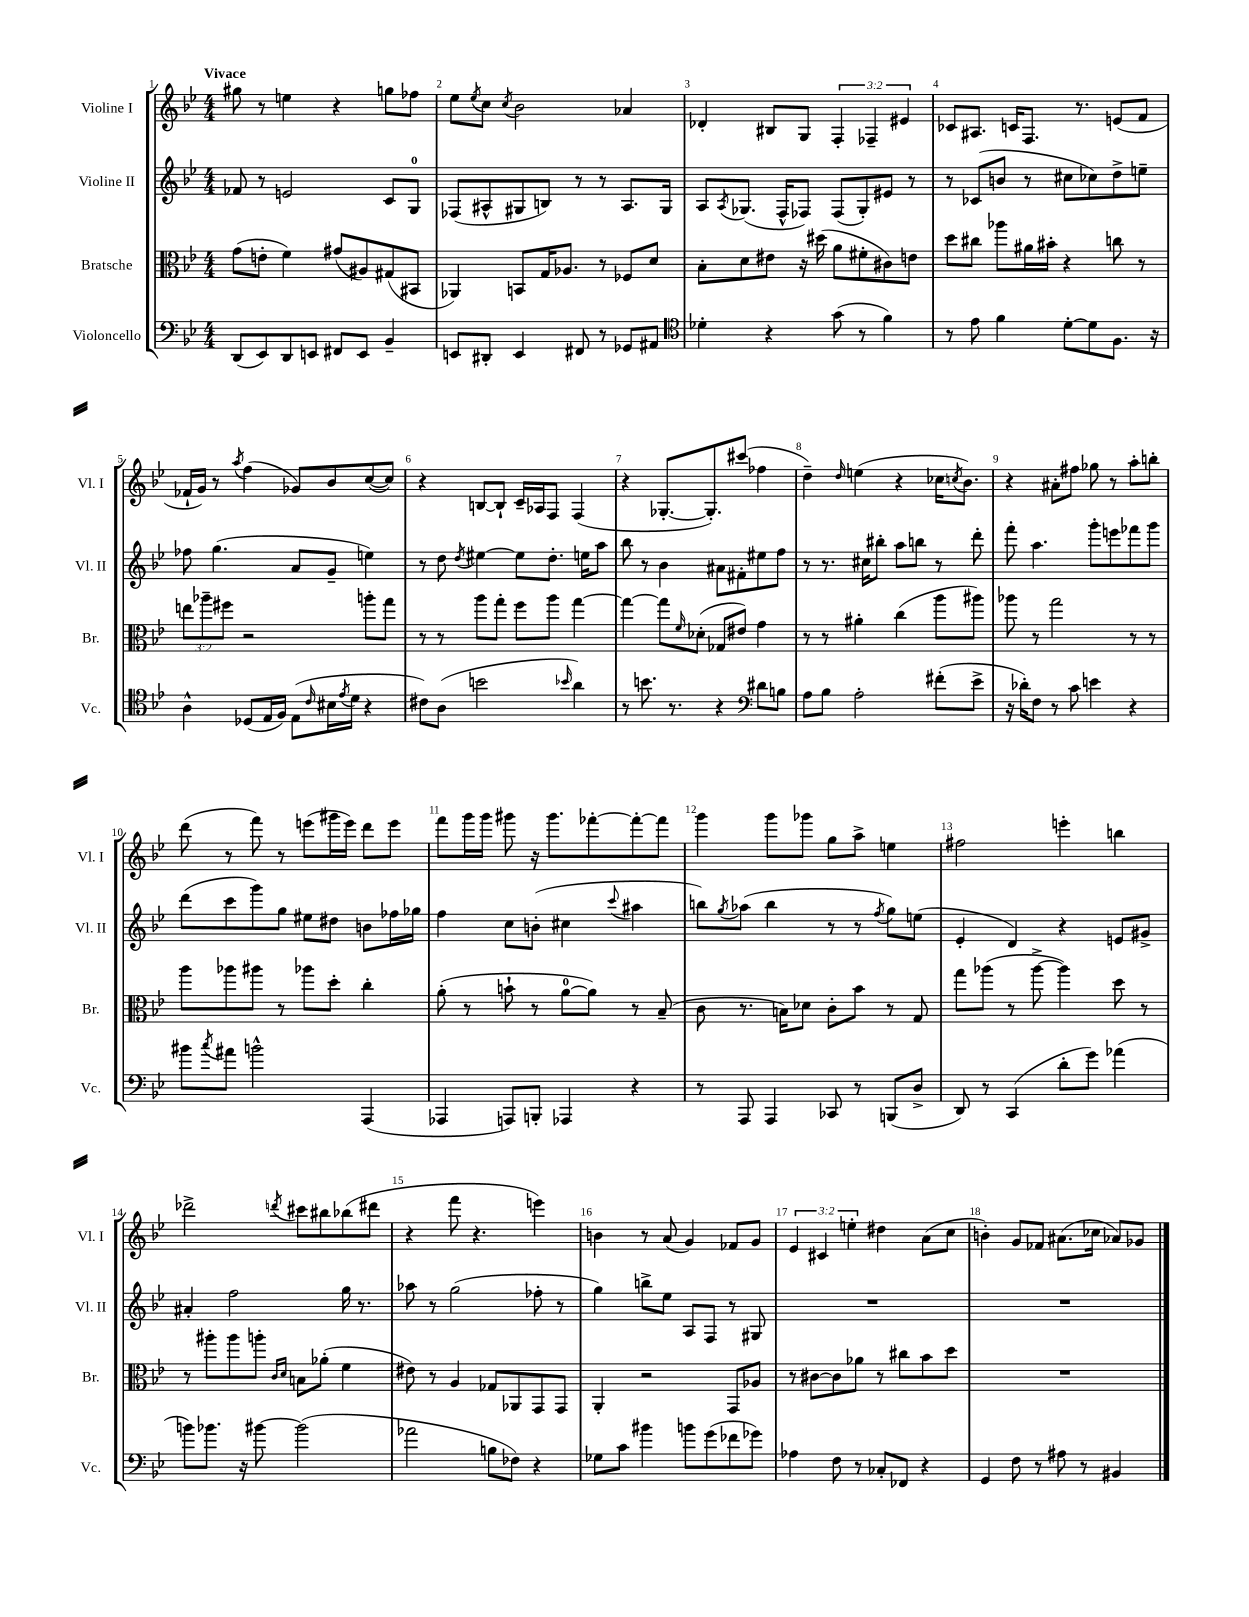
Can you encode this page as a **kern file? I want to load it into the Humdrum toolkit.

**kern	**kern	**kern	**kern
*staff4	*staff3	*staff2	*staff1
*clefF4	*clefC3	*clefG2	*clefG2
*k[b-e-]	*k[b-e-]	*k[b-e-]	*k[b-e-]
*M4/4	*M4/4	*M4/4	*M4/4
(8DD	(8g	8f-	8gg#
8EE-)	8e'	8r	8r
8DD	4f)	2e	4ee
8EE	.	.	.
8FF#	(8g#	.	4r
8EE	8A#)	.	.
4BB-~	(8G#	8c	8gg
.	8BB#	8G	8ff-
=	=	=	=
8EE	4AA-)	(8F-	8ee-
.	.	.	8qee-
8DD#'	.	8A#^^	8cc
.	.	.	8qcc
4EE	8BB	8G#	2b-
.	16G	8B)	.
.	8.A-	.	.
8FF#	.	8r	.
8r	8r	8r	.
8GG-	8F-	8.A#	4a-
8AA#	8d	.	.
.	.	16G#	.
=	=	=	=
*clefC4	*	*	*
4d-'	8B-'	8A	4d-'
.	.	8qA	.
.	8d	(8.G-	.
4r	8e#	.	8B#
.	.	16F^^	.
.	16r	8F-)	8G
.	(16dd#	.	.
(8g	8a	(8F-	6F'
8r	8f#'	8G-')	.
.	.	.	6F-~
4f)	8c#)	8e#	.
.	.	.	6e#
.	8e	8r	.
=	=	=	=
8r	8dd	8r	8c-
8e-	8cc#	(8c-	8.A#
4f	8aa-	8b	.
.	.	.	16c
.	16a#	8r	8.F
.	16b#'	.	.
[8d'	4r	8cc#	.
.	.	.	8.r
8d]	.	8cc-)	.
8.F	8cc	8dd^	(8e
.	8r	8ee~	8f
16r	.	.	.
=	=	=	=
4A^^	12ee	8ff-	16f-`
.	.	.	16g)
.	12aa-~	.	.
.	.	(4.gg	8r
.	12ff#	.	.
.	.	.	8qaa
(8D-	2r	.	(4ff
16E-	.	.	.
16F)	.	.	.
(8E-	.	8a	8g-)
16qqc	.	.	.
16B#	.	8g~	8b-
8qe-	.	.	.
16d	.	.	.
4r	8aa'	4ee)	([8cc
.	8gg	.	8cc])
=	=	=	=
8c#)	8r	8r	4r
(8A	8r	8dd	.
.	.	8qdd	.
2b	8aa	[4ee#	[8B
.	8gg'	.	8B`]
.	8ff	8ee#]	16c~
.	.	.	16A-
.	8aa	8.dd'	8F
16qqb-	.	.	.
4a)	[4gg	.	(4F
.	.	16ee	.
.	.	8aa	.
=	=	=	=
8r	4gg_	8bb-	4r
8.b	.	8r	.
.	8gg]	4b-	[8.G-'
8.r	.	.	.
.	16qqf	.	.
.	(8d-'	.	.
.	.	.	8.G-'])
4r	8G-	8a#	.
.	8e#)	8f#'	(8ccc#
*clefF4	*	*	*
8d#	4g	8ee#	4ff-
8B	.	8ff	.
=	=	=	=
8A	8r	8r	4dd~)
8B-	8r	8.r	.
.	.	.	16qqdd
2A'	4a#'	.	(4ee
.	.	16cc#	.
.	.	8bb#'	.
.	(4cc	8aa	4r
.	.	8bb	.
(8f#'	8aa	8r	16cc-
.	.	.	8qcc
.	.	.	8.b-)
8e-^	8aa#)	8ddd'	.
=	=	=	=
16r	8aa-	8fff'	4r
16d-')	.	.	.
8F	8r	4.aa	.
8r	2gg	.	8a#'
8c	.	.	8ff#
4e	.	8ggg'	8gg-
.	.	8eee	8r
4r	8r	8fff-	8aa'
.	8r	8ggg	8bb'
=	=	=	=
8b#	8aa	(8ddd	(8ddd
8qcc	.	.	.
8a#	8aa-	8ccc	8r
2b^^	8aa#	8ggg)	8fff)
.	8r	8gg	8r
.	8aa-	8ee#	(8eee
.	8dd'	8dd#	16ggg#
.	.	.	16eee)
(4AAA	4cc'	8b	8ddd
.	.	16ff-	8eee
.	.	16gg-	.
=	=	=	=
4AAA-	(8a'	4ff	8fff
.	8r	.	16ggg
.	.	.	16ggg
8AAA)	8b`	8cc	8ggg#
8BBB'	8r	(8b'	16r
.	.	.	8.ggg#
4AAA-	[8a	4cc#	.
.	8a])	.	[8fff-'
.	.	8qqccc	.
4r	8r	4aa#	8fff-'_
.	(8B-~	.	8fff-]
=	=	=	=
8r	8c	8bb)	4ggg
.	.	8qgg	.
8AAA	8.r	(8aa-	.
4AAA	.	4bb	8ggg
.	16B)	.	.
.	8d-	.	8ggg-
8CC-	8c'	8r	8gg
8r	8b-	8r	8aa^
.	.	8qff	.
(8BBB	8r	8gg)	4ee
8D^	8G	(8ee	.
=	=	=	=
8DD)	8gg	4e-'	2ff#
8r	(8aa-	.	.
(4CC	8r	4d)	.
.	[8aa-^	.	.
8d'	4aa-])	4r	4eee'
8g)	.	.	.
(4a-	8dd	8e	4bb
.	8r	8g#^	.
=	=	=	=
8b)	8r	4a#'	2ddd-^
8.b-	8aa#'	.	.
.	8aa#	2ff	.
16r	.	.	.
[8b#	8aa'	.	.
.	16qqc	.	.
.	16qqd	.	8qddd
(2b#]	8B	.	8ccc#
.	(8a-'	.	8bb#
.	4f	16gg	(8bb-
.	.	8.r	.
.	.	.	8ddd#
=	=	=	=
2a-	8e#)	8aa-	4r
.	8r	8r	.
.	4A	(2gg	8fff
.	.	.	4.r
8B	8G-	.	.
8F-)	8AA-	.	.
4r	8GG	8ff-'	4eee)
.	8GG	8r	.
=	=	=	=
8G-	4AA'	4gg)	4b
8c	.	.	.
4b#	2r	8bb^	8r
.	.	8ee-	(8a
8b	.	8A	4g)
(8g	.	8F	.
8f-	8GG	8r	8f-
8g-)	8A-	8G#	8g
=	=	=	=
4A-	8r	1r	6e-
.	[8c#	.	.
.	.	.	6c#
8F	8c#]	.	.
.	.	.	6ee'
8r	8a-	.	.
8C-'	8r	.	4dd#
8FF-	8cc#	.	.
4r	8b-	.	(8a
.	8dd	.	8cc
=	=	=	=
4GG	1r	1r	4b')
8F	.	.	8g
8r	.	.	8f-
8A#	.	.	(8.a#
8r	.	.	.
.	.	.	16cc-
4BB#	.	.	8a-)
.	.	.	8g-
==	==	==	==
*-	*-	*-	*-
